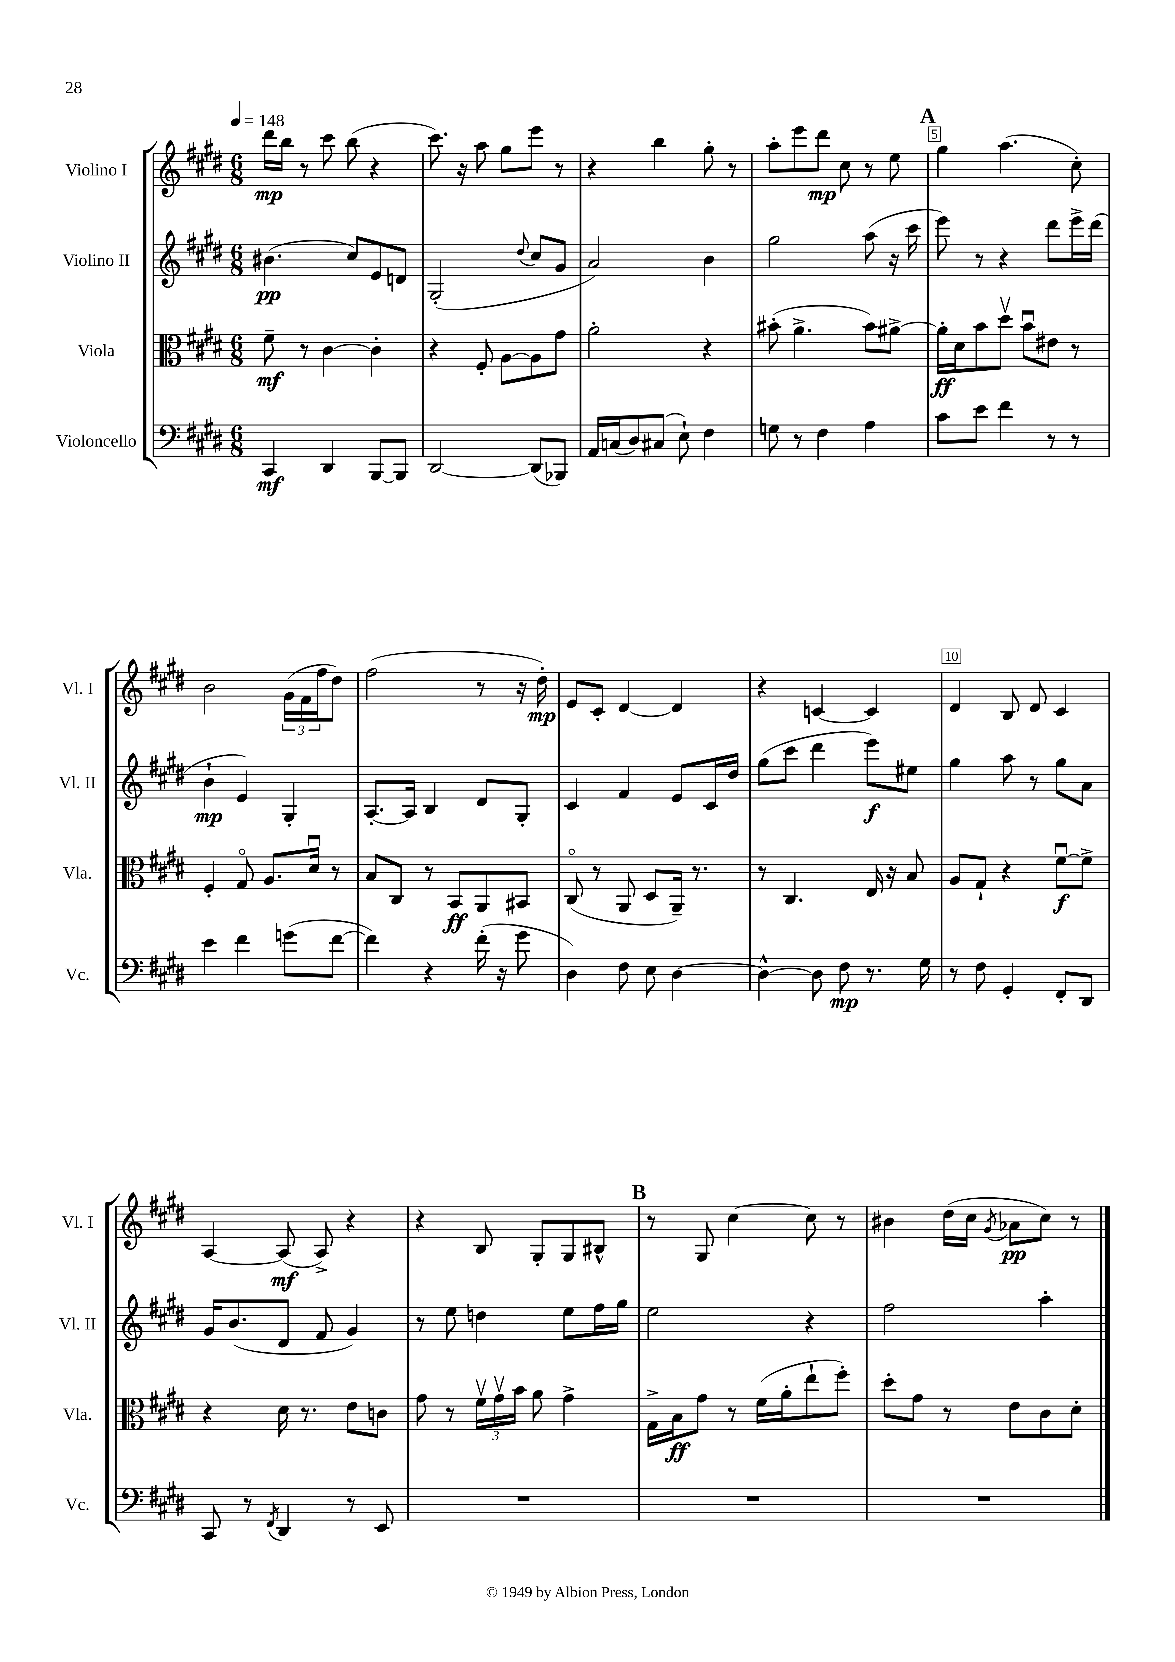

**kern	**kern	**kern	**kern
*staff4	*staff3	*staff2	*staff1
*clefF4	*clefC3	*clefG2	*clefG2
*k[f#c#g#d#]	*k[f#c#g#d#]	*k[f#c#g#d#]	*k[f#c#g#d#]
*M6/8	*M6/8	*M6/8	*M6/8
*MM148	*MM148	*MM148	*MM148
4CC#/	8f#~\	(4.b#\	16ddd#\LL
.	.	.	16bb\JJ
.	8r	.	8r
4DD#/	[4c#\	.	8ccc#\
.	.	8cc#/L)	(8bb\
[8BBB/L	4c#'\]	8e/	4r
8BBB/]J	.	8d/J	.
=	=	=	=
[2DD#/	4r	(2G#'/	8.ccc#\)
.	.	.	16r
.	8F#'/	.	8aa\
.	[8A\L	.	8gg#\L
.	.	8qqdd#/	.
(8DD#/]L	8A\]	8cc#/L	8eee\J
8BBB-/J)	8g#\J	8g#/J	8r
=	=	=	=
16AA/LL	2a'\	2a/)	4r
(16C/J	.	.	.
8D#/)	.	.	.
(8C#/J	.	.	4bb\
8E`\)	.	.	.
4F#\	4r	4b\	8gg#'\
.	.	.	8r
=	=	=	=
8G\	(8b#'\	2gg#\	8aa'\L
8r	4.a^\	.	8eee\
4F#\	.	.	8ddd#\J
.	.	.	8cc#\
4A\	8b#\L)	(8aa\	8r
.	[8a#^\J	16r	8ee\
.	.	16ccc#\	.
=	=	=	=
8c#\L	16a#'\]LL	8eee\)	4gg#\
.	16d#\J	.	.
8e\J	8b\	8r	.
4f#\	8dd#v\J	4r	(4.aa\
.	8bu\L	.	.
8r	8e#\J	8ddd#\L	.
8r	8r	16eee^\L	8cc#'\)
.	.	(16ddd#\JJ	.
=	=	=	=
4e\	4F#'/	4b`\	2b\
4f#\	8G#o/	4e/)	.
.	8.A/L	.	.
(8g\L	.	4G#'/	(24g#\LL
.	.	.	24f#\
.	16d#u/Jk	.	.
.	.	.	24ff#\J
[8f#\J	8r	.	8dd#\J)
=	=	=	=
4f#\])	8B/L	[8.A'/L	(2ff#\
.	8C#/J	.	.
.	.	16A/]Jk	.
4r	8r	4B/	.
.	8BB/L	.	.
(16f#'\	8AA/	8d#/L	8r
16r	.	.	.
8g#\	8BB#/J	8G#'/J	16r
.	.	.	16dd#'\)
=	=	=	=
4D#\)	(8C#o/	4c#/	8e/L
.	8r	.	8c#'/J
8F#\	8AA/	4f#/	[4d#/
8E\	8D#/L	.	.
[4D#\	16AA~/Jk)	8e/L	4d#/]
.	8.r	.	.
.	.	16c#/L	.
.	.	16dd#/JJ	.
=	=	=	=
4D#^^\_	8r	(8gg#\L	4r
.	4.C#/	8ccc#\J	.
8D#\]	.	4ddd#\	[4c/
8F#\	.	.	.
8.r	16E/	8eee\L)	4c/]
.	16r	.	.
.	8B/	8ee#\J	.
16G#\	.	.	.
=	=	=	=
8r	8A/L	4gg#\	4d#/
8F#\	8G#`/J	.	.
4GG#'/	4r	8aa\	8B/
.	.	8r	8d#/
8FF#'/L	[8f#u\L	8gg#\L	4c#/
8DD#/J	8f#^\]J	8a\J	.
=	=	=	=
8CC#/	4r	16g#/LK	[4A/
.	.	(8.b/	.
8r	.	.	.
8qFF#/	.	.	.
4DD#/	16d#\	8d#/J	(8A/]
.	8.r	.	.
.	.	8f#/	8A^/)
8r	8e\L	4g#/)	4r
8EE/	8c\J	.	.
=	=	=	=
2.r	8g#\	8r	4r
.	8r	8ee\	.
.	24f#v\LL	4dd\	8B/
.	24g#v\	.	.
.	24b\JJ	.	.
.	8a\	.	8G#'/L
.	4g#^\	8ee\L	8G#/
.	.	16ff#\L	8B#^^/J
.	.	16gg#\JJ	.
=	=	=	=
2.r	16G#^\LL	2ee\	8r
.	16B\J	.	.
.	8g#\J	.	8G#/
.	8r	.	[4cc#\
.	(16f#\LL	.	.
.	16a'\J	.	.
.	8ee`\	4r	8cc#\]
.	8ff#'\J)	.	8r
=	=	=	=
2.r	8dd#'\L	2ff#\	4b#\
.	8g#\J	.	.
.	8r	.	(16dd#\LL
.	.	.	16cc#\JJ
.	.	.	8qg#/
.	8e\L	.	8a-\L
.	8c#\	4aa'\	8cc#\J)
.	8d#'\J	.	8r
==	==	==	==
*-	*-	*-	*-
